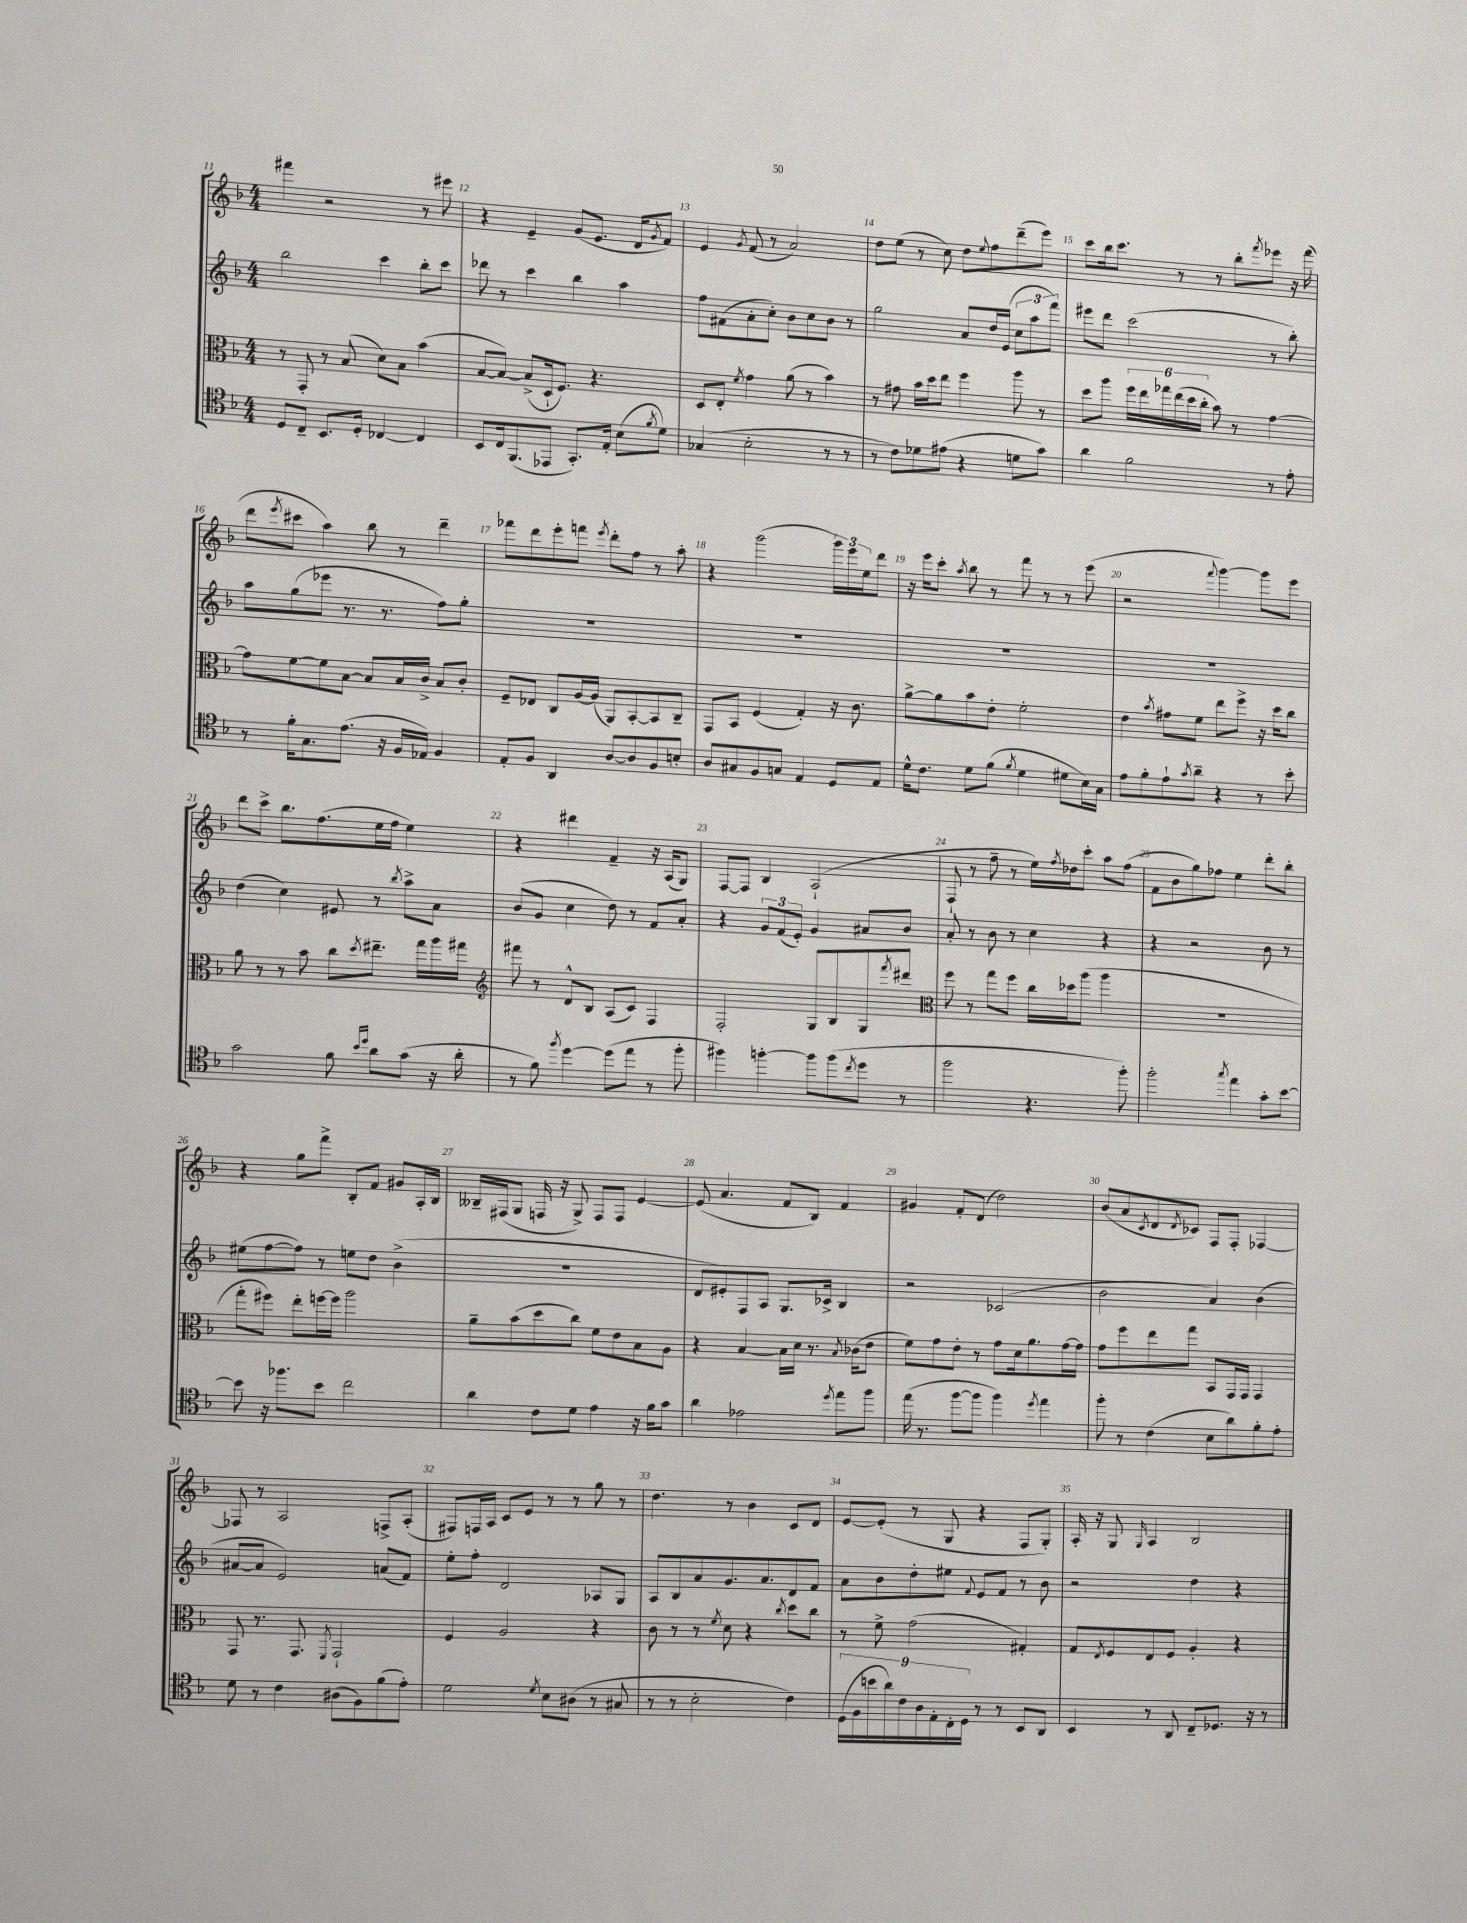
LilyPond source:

<<
\new StaffGroup <<
\new Staff = "s0" {
    \clef treble \key f \major \numericTimeSignature \time 4/4
    fis'''4 r2 r8 eis'''8 |
    r4 e'4-- g'8( e'8. d'16 \acciaccatura { g'8 } f'8) |
    e'4 \acciaccatura { g'8 } f'8( r8 a'2) |
    d''8 e''8( r8 c''8) d''8 \appoggiatura { e''8 } f''8 d'''8--( e'''8) |
    c'''8 bes''16 c'''8. r8 r8 bes''8-. \acciaccatura { f'''8 } ees'''8 r16 f'''16( |
    d'''8 \acciaccatura { e'''8 } cis'''8 a''4) bes''8 r8 d'''4-- |
    fes'''8 d'''8 e'''8-. f'''8 \acciaccatura { e'''8 } d'''8-. f''8 r8 a''8-. |
    r4 g'''2( \tuplet 3/2 { g'''16) e'''16 e''16 } d'''8 |
    r16 e'''16 c'''8-. \acciaccatura { a''8 } bes''8 r8 f'''8 r8 r8 e'''8( |
    r2 \appoggiatura { f'''8 } g'''4~) g'''8 e'''8 |
    d'''8 c'''8-> bes''8. f''8.( e''16 f''16 e''4) |
    r4 dis'''4 f'4-- r16 a16( g8) |
    f8~ f8 bes4 a2-!( |
    f8-! r8 f''8-- r8 e''16) \acciaccatura { f''8 } des''16 c'''8-. a''8 f''8( |
    f'8 bes'8 g''8) fes''8 e''4 d'''8-. bes''8-. |
    r4 g''8 f'''8-> bes8-. f'8 gis'8 a16-. bes16 |
    beses16-- fis16( g8 f16 r16 g8->) f8 f8 e'4~ |
    e'8( a'4. f'8 bes8) f'4 |
    gis'4 f'8-. d'8( d''2) |
    bes'8( a'8 \acciaccatura { c'8 } d'8 \acciaccatura { d'8 } ces'8) f8 f8-. fes4~ |
    fes8 r8 a2 f8-> a8-.( |
    fis8) f16 a16 c'8 e'8 r8 r8 g''8 r8 |
    d''4. r8 bes'4 c'8 d'8 |
    e'8~ e'8-.( r8 g8 r4 f8 g8-.) |
    a16-. r16 g8 \grace { g16 } a4 bes2 \bar "|." |
}
\new Staff = "s1" {
    \clef treble \key f \major \numericTimeSignature \time 4/4
    bes''2 c'''4 bes''8-. c'''8 |
    des'''8 r8 c'''4 bes''4 a''4 |
    f''8 fis'8( a'8-. c''8-.) bes'8 c''8 bes'8 r8 |
    g''2 a'8 d''16 e'16( \tuplet 3/2 { c''8 a''8 f'''8) } |
    eis'''8 d'''8 c'''2( r8 bes''8-.) |
    a''8 g''8( ees'''8 r8. r8. f''8) g''8-. |
    R1 |
    R1 |
    R1 |
    R1 |
    d''4( c''4) eis'8 r8 \acciaccatura { bes''8 } a''8-> a'8 |
    bes'8( g'8 c''4 d''8) r8 f'8 a'8-. |
    r4 \tuplet 3/2 { g'8 f'8( e'8-.) } g'4 ais'8 bes'8 |
    a'8-. r8 bes'8 r8 c''4 r4 |
    r4 r2 bes'8 r8 |
    eis''8( f''8~ f''8) r8 e''8 d''8 bes'4->( |
    R1 |
    d'8 eis'8-.) f8 a8 g8. ces'16-> bes4 |
    r2 ces'2( |
    bes'2 a'4) bes'4( |
    ais'8~ ais'8 e'2) a'8( f'8) |
    e''8-. f''8-. d'2 aes8 g8 |
    a8 bes8 a'8 g'8. a'8. d'8 f'8 |
    a'8 bes'8 d''8-. eis''8 \appoggiatura { f'8 } e'8 f'8 r8 bes'8 |
    r2 d''4 r4 \bar "|." |
}
\new Staff = "s2" {
    \clef alto \key f \major \numericTimeSignature \time 4/4
    r8 g,8-. r8 bes8( d'8) bes8 bes'4( |
    bes8~ bes8~) bes8->( d16-! f8.) r4. |
    d8 e8-. \acciaccatura { f'8 } g'4 a'8( r8 bes'4) |
    r8 gis'8 bes'16 d''16 e''8 f''4 a''8 r8 |
    d''8 a''8 \tuplet 6/4 { f''16 e''16 ges''16 e''16( d''16 c''16-. } bes'8) r8 g'4~ |
    g'8 f'8~ f'8 bes8~ bes8 bes16 c'16-> bes8 c'8-. |
    f8-- ees8 c8 a16~ a16( a,8) bes,8~-. bes,8 c8-- |
    g,8 bes,8 f4( g4-.) r16 c'8. |
    a'8~-> a'8 bes'8 e'8-. f'2-. |
    e'4 \acciaccatura { bes'8 } gis'8 f'8 e''8 f''8-> r16 d''16 c''8 |
    a'8 r8 r8 bes'8 c''8 \acciaccatura { d''8 } eis''8.-- g''16 a''16 gis''16 |
    \clef treble fis'''8 r8 d'8-^ bes8 a8( c'8) f4 |
    f2-. g8 bes8 g8 \acciaccatura { f'''8 } dis'''8 |
    \clef alto f''8 r8 g''8 f''8 c''16 des''16 a''8( a''4 |
    R1 |
    g''8-. fis''8) e''8-. f''16~ f''16 a''2 |
    a'8-- bes'8( d''8 c''8) f'8 e'8 bes8 a8 |
    r4 bes4~ bes16 d'16 r8. \acciaccatura { bes8 } ces'16( e'8 |
    f'8) g'8 e'8-. r8 g'8 d'16 a'8. g'16~ g'16 |
    g'8 f''8 e''8 g''8 bes,8 g,16 g,16 g,4 |
    g,8 r8. g,8. \acciaccatura { f,8 } g,2-! |
    f4 a2 r4 |
    c'8 r8 r8 \acciaccatura { f'8 } d'8 r4 \acciaccatura { c''8 } d''8 c''8 |
    r8 f'8-> g'2( gis4-.) |
    g8 \acciaccatura { e8 } f8 e8 f8 a4-. r4 \bar "|." |
}
\new Staff = "s3" {
    \clef tenor \key f \major \numericTimeSignature \time 4/4
    d8 c8-- bes,8. d16-. ces4~ ces4 |
    bes,8 c16 f,8.( ees,8 g,8.-.) e16-. bes8( \acciaccatura { f'8 } d'8) |
    ges4( bes2-. r8 r8 |
    r8 c'8) des'8 eis'8( r4 d'8 g'8) |
    a'4 f'2 r8 e'8-. |
    r8 f'16-. g8. e'8.( r16 f16 ees16) f4 |
    e8-. f8 a,4 a8~ a8 f8 b8-. |
    a8 gis8 f8 g8 e4 d8 e8 |
    d'16-^ c'8. d'8 f'8( \acciaccatura { f'8 } d'4 dis'8 bes16) g16 |
    e'8 f'8-. e'8-! \acciaccatura { g'8 } a'8-- r4 r8 bes'8-. |
    g'2 f'8 \grace { bes'16 d''16 } a'8 g'8( r16 a'16-. |
    r8 f'8) \acciaccatura { f''8 } d''4~ d''8( e''8 r8 f''8-. |
    fis''4) f''4~-. f''8 f''8( \acciaccatura { c''8 } d''8 r8 |
    f''2 r4. f''8-.) |
    f''2-. \acciaccatura { g''8 } e''4 g'8-. bes'8~ |
    bes'8 r16 fes''8. bes'8 c''2 |
    a'4 c'8 d'8 e'4 r16 f'16 g'8 |
    a'4 ees'2 \acciaccatura { d''8 } e''8 f''8 |
    e''16( r8. f''8~ f''8 f''4) \acciaccatura { d''8 } e''4 |
    f''8-. r8 c'4( bes8 a'8) f'8-. e'8-. |
    d'8 r8 c'4 ais8( f8) f'8( e'8-.) |
    d'2 \acciaccatura { d'8 } bes8 ais8( r8 gis8 |
    r8 r8 bes2-. c'4) |
    \tuplet 9/8 { d16( f16 b'16 a'16) c'16 a16 e16-. c16-. d16 } r8 r8 bes,8 a,8 |
    bes,4 r8 a,8 c8-- des8. r16 r8 \bar "|." |
}
>>
>>
\layout { \context { \Score currentBarNumber = #11 \override BarNumber.break-visibility = ##(#f #t #t) barNumberVisibility = #all-bar-numbers-visible } }
